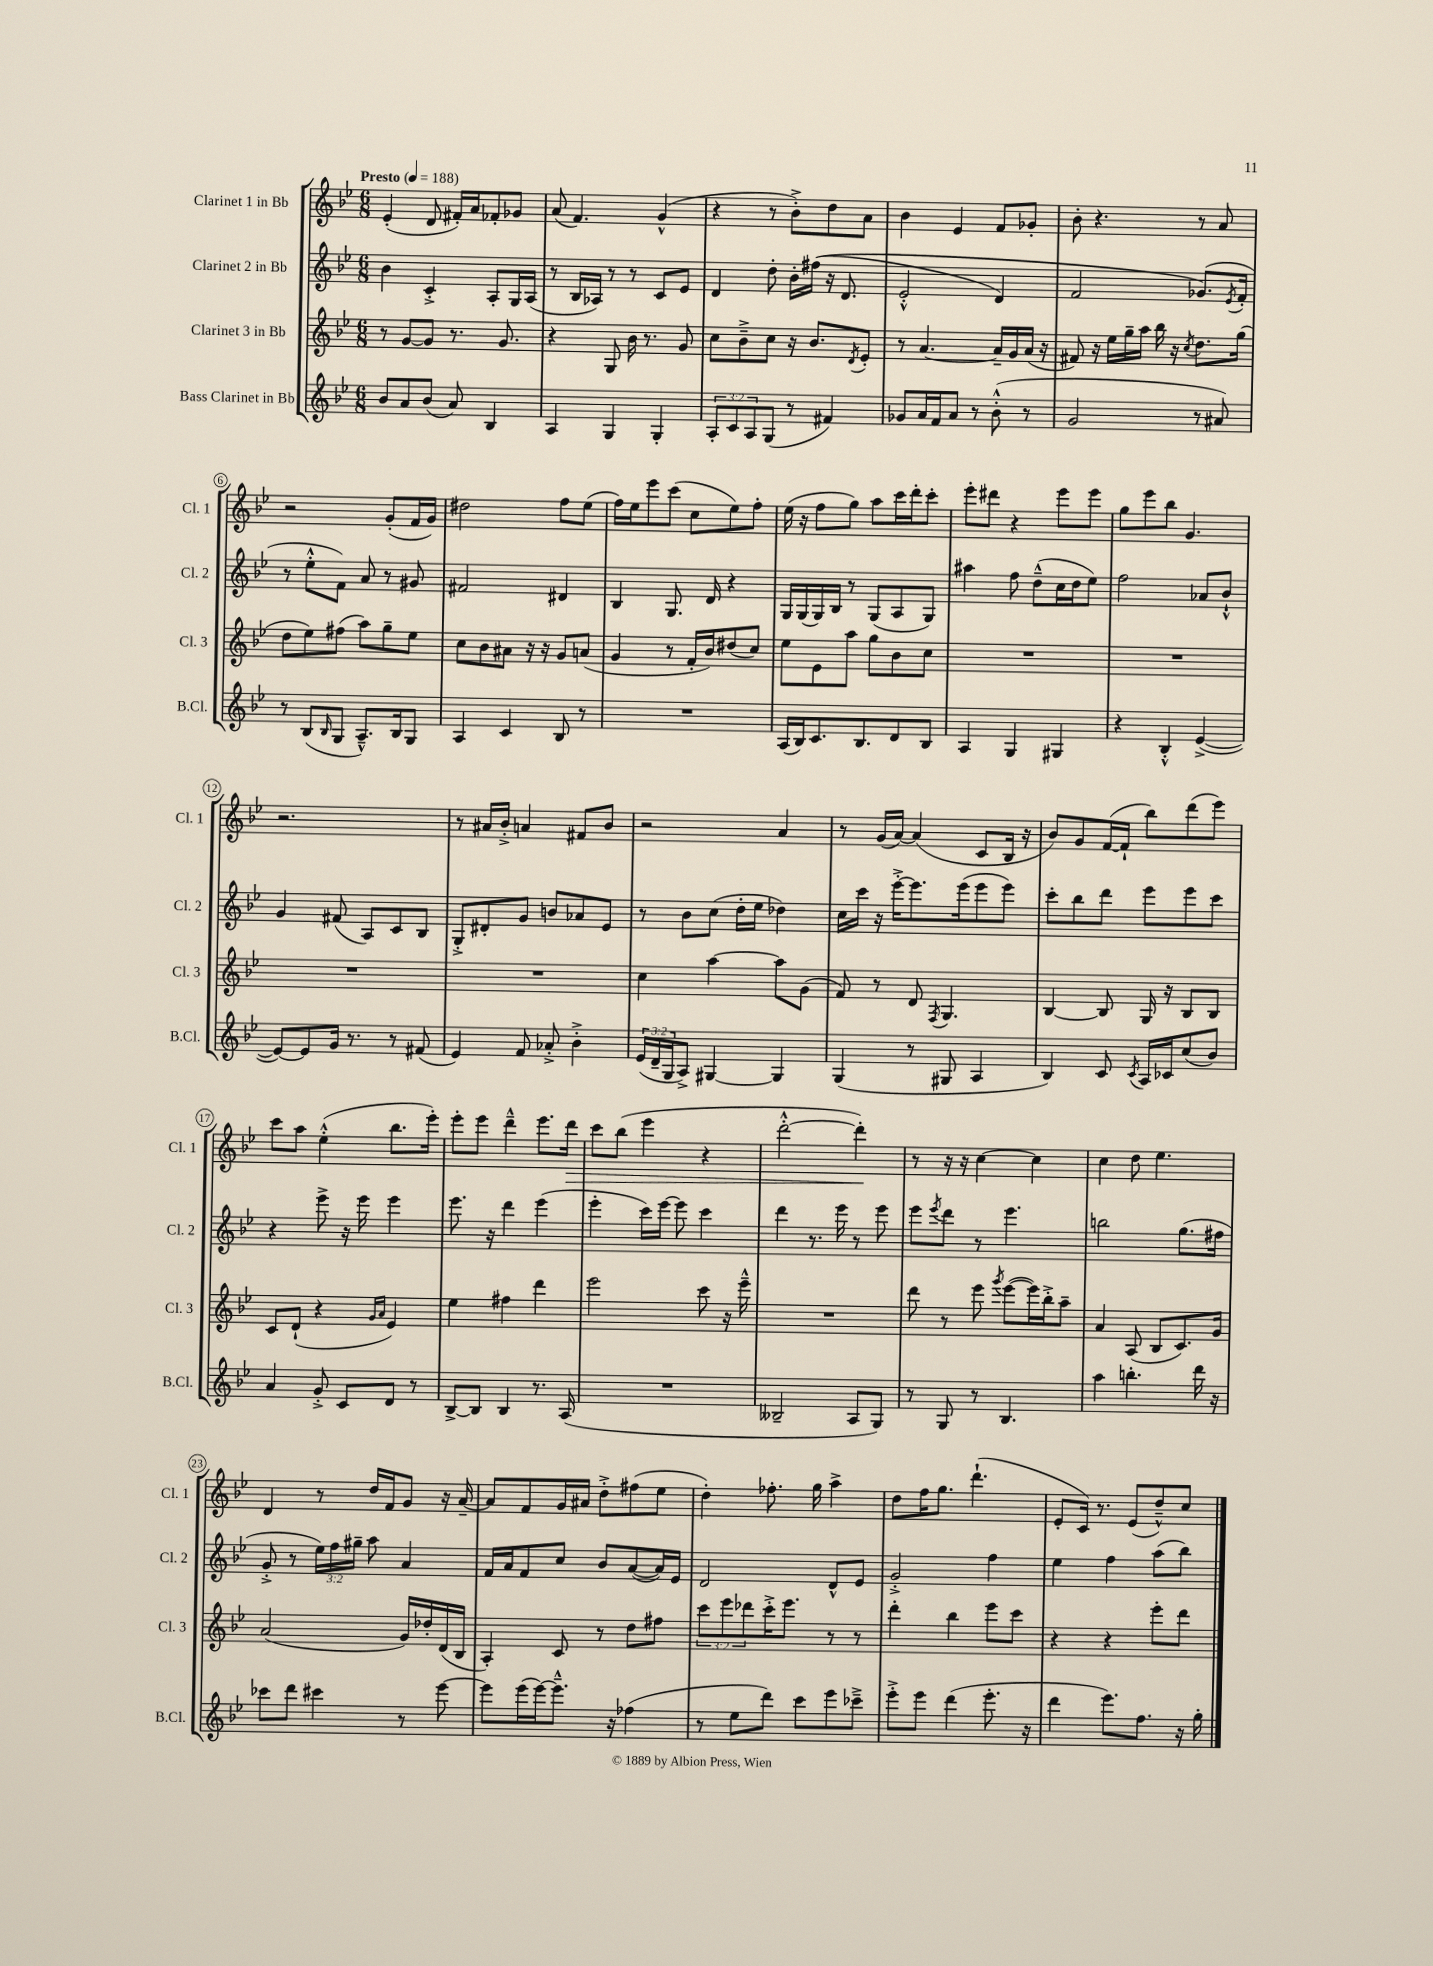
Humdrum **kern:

**kern	**kern	**kern	**kern
*staff4	*staff3	*staff2	*staff1
*clefG2	*clefG2	*clefG2	*clefG2
*k[b-e-]	*k[b-e-]	*k[b-e-]	*k[b-e-]
*M6/8	*M6/8	*M6/8	*M6/8
*MM188	*MM188	*MM188	*MM188
8b-/L	8r	4b-\	(4e-'/
8a/	[8g/L	.	.
(8b-/J	8g/]J	4c'^/	8d/
8a/)	8.r	.	16f#'/LL)
.	.	.	16a/J
4B-/	.	8A'/L	8f-'/
.	8.g/	.	.
.	.	16G/L	8g-/J
.	.	(16A/JJ	.
=	=	=	=
4A/	4r	8r	(8a/
.	.	16B-/LL	4.f/)
.	.	16A-/JJ)	.
4G/	8G/	8r	.
.	16b-\	8r	.
.	8.r	.	.
4G'/	.	8c/L	(4g^^/
.	8g/	8e-/J	.
=	=	=	=
12A'/L	8cc\L	4d/	4r
12c/	.	.	.
.	8b-~^\	.	.
12A/	.	.	.
(8G/J	8cc\J	8dd'\	8r
8r	16r	16b-'\LL	8b-'^\L)
.	8.b-/L	&((16ff#\JJ	.
4f#/)	.	16r	8dd\
.	.	8.d/	.
.	8qd/	.	.
.	8e-'/J	.	8a\J
=	=	=	=
8g-/L	8r	2e-'^^/	4b-\
16a/L	[4.a/	.	.
16f/J	.	.	.
8a/J	.	.	4e-/
8r	.	.	.
(8b-'^^\	16a~/]LL	4d/)	8f/L
.	16g/	.	.
8r	(16a/JJ	.	8g-'/J
.	16r	.	.
=	=	=	=
2g/	8f#/)	2f/	8b-'\
.	16r	.	4.r
.	16ee-\LL	.	.
.	16gg~\	.	.
.	16aa\JJ	.	.
.	16bb-\	.	.
.	16r	.	.
.	8qcc/	.	.
8r	8.dd\L	(8.g-/L&)	8r
8a#/)	.	.	8a/
.	.	8qe-/	.
.	(16gg\Jk	16f'/Jk	.
=	=	=	=
8r	8dd\L	8r	2r
(8B-/L	8ee-\)	8ee-'^^\L	.
16qqB-/	.	.	.
8G/J	(8ff#\J	8f\J)	.
8.A~^^/L)	8aa\L)	8a/	.
.	8gg~\	8r	(8g'/L
16B-/k	.	.	.
8G/J	8ee-\J	8g#/	16f/L
.	.	.	16g/JJ)
=	=	=	=
4A/	8cc\L	2f#/	2dd#\
.	8b-\	.	.
4c/	8a#\J	.	.
.	16r	.	.
.	16r	.	.
8B-/	8g/L	4d#/	8ff\L
8r	(8a/J	.	(8ee-\J
=	=	=	=
2.r	4g/	4B-/	16ff\LL)
.	.	.	16ee-\J
.	.	.	8eee-\
.	8r	8.G/	(8ccc\J
.	16f'/LL	.	8cc\L
.	16b-/J)	16d/	.
.	(8dd#/	4r	8ee-\)
.	8cc/J)	.	8ff'\J
=	=	=	=
(16A/LL	8ee-\L	16G/LL	(16ee-\
16B-/J)	.	(16G/	16r
8.c/	8e-\	16G/)	8ff\L
.	.	16B-/JJ	.
.	8aa\J	8r	8gg\J)
8.B-/	.	.	.
.	8gg\L	(8G/L	8aa\L
8d/	8b-\	8A/	16ccc\L
.	.	.	16ddd'\J
8B-/J	8cc\J	8G/J)	8ccc'\J
=	=	=	=
4A/	2.r	4aa#\	8eee-'\L
.	.	.	8ddd#\J
4G/	.	8ff\	4r
.	.	(8dd~^^\L	.
4G#/	.	16cc\L	8eee-\L
.	.	16dd\J	.
.	.	8ee-\J)	8eee-\J
=	=	=	=
4r	2.r	2ff\	8gg\L
.	.	.	8eee-\
4B-'^^/	.	.	8bb-\J
.	.	.	4.g/
([4e-^/	.	8a-/L	.
.	.	8b-`^^/J	.
=	=	=	=
8e-/_L)	2.r	4g/	2.r
8e-/]	.	.	.
16g/Jk	.	(8f#/	.
8.r	.	.	.
.	.	8A/L)	.
8r	.	8c/	.
(8f#/	.	8B-/J	.
=	=	=	=
4e-/)	2.r	8G'^/L	8r
.	.	8d#'/	16a#/LL
.	.	.	16b-'^/JJ
8f/	.	8g/J	4a/
8a-'^/	.	8b/L	.
4b-'^\	.	8a-/	8f#/L
.	.	8e-/J	8b-/J
=	=	=	=
(24e-/LL	4cc\	8r	2r
24d~/	.	.	.
24G/J	.	.	.
8A^/J)	.	8b-\L	.
[4G#/	[4aa\	(8cc\J	.
.	.	16dd'\LL	.
.	.	16ee-\JJ	.
4G#/]	8aa\]L	4dd-\)	4a/
.	(8g\J	.	.
=	=	=	=
(4G/	8f/)	16cc\LL	8r
.	.	16ccc\JJ	.
.	8r	16r	(16g/LL
.	.	[16eee-'^\LK	[16a/JJ)
8r	8d/	8.eee-\]	(4a/]
.	8qF/	.	.
8G#/	4.G/	.	.
.	.	(16eee-\k	.
4A/	.	8eee-\	8c/L
.	.	8eee-\J)	16B-/Jk
.	.	.	16r
=	=	=	=
4B-/)	[4B-/	8ccc'\L	8b-/L)
.	.	8bb-\	8g/
8c/	8B-/]	8ddd\J	([16f/L
.	.	.	16f`/]JJ
8qc/	.	.	.
16A/LL	16G/	8eee-\L	8bb-\L)
16c-/J	16r	.	.
(8cc/	8B-/L	8eee-\	(8ddd\
8b-/J)	8B-/J	8ccc\J	8eee-\J)
=	=	=	=
4a/	8c/L	4r	8ccc\L
.	(8d`/J	.	8aa\J
8g'^/	4r	8eee-^\	(4ee-'^^\
8c/L	.	16r	.
.	.	16eee-\	.
.	16qqg/LL	.	.
.	16qqa/JJ	.	.
8d/J	4e-/)	4eee-\	8.bb-\L
8r	.	.	.
.	.	.	16eee-'\Jk)
=	=	=	=
[8B-^/L	4ee-\	8.eee-\	8eee-'\L
8B-/]J	.	.	8eee-\J
.	.	16r	.
4B-/	4ff#\	4ddd\	4ddd~^^\
8.r	4ddd\	(4eee-\	8.eee-\L
(16A/	.	.	16ddd\Jk
=	=	=	=
2.r	2eee-\	4eee-'\	8ccc\L
.	.	.	(8bb-\J
.	.	16ccc\LL)	4eee-\
.	.	[16eee-\JJ	.
.	.	8eee-\]	.
.	8ccc\	4ccc\	4r
.	16r	.	.
.	16eee-~^^\	.	.
=	=	=	=
2B--~/	2.r	4ddd\	[2ddd'^^\
.	.	8.r	.
.	.	16eee-\	.
8A/L	.	8r	4ddd'\])
8G/J)	.	8eee-\	.
=	=	=	=
8r	8ddd\	8eee-\L	8r
.	.	8qeee-/	.
8G/	8r	8ddd\J	16r
.	.	.	16r
8r	8eee-\	8r	[4cc\
.	8qggg/	.	.
4.B-/	([8eee-\L	4.eee-\	.
.	16eee-\]L)	.	4cc\]
.	16bb-'^\J	.	.
.	8aa~\J	.	.
=	=	=	=
4aa\	4a/	2bb\	4cc\
4.bb'\	(8A/	.	8dd\
.	8B-/L	.	4.ee-\
.	8.c/)	(8.gg\L	.
16ddd\	.	.	.
16r	16g/Jk	16ff#\Jk	.
=	=	=	=
8ccc-\L	(2a/	8g'^/	4d/
8ddd\J	.	8r	.
4ccc#\	.	24ee-\LL)	8r
.	.	24ff\	.
.	.	24gg#~\JJ	.
.	.	8aa\	16dd/LL
.	.	.	16f/J
8r	16g/LL)	4a/	8g/J
.	16dd-'/	.	.
[8eee-\	(16d/	.	16r
.	16B-/JJ	.	[16a~/
=	=	=	=
8eee-\]L	4A'/)	16f/LL	8a/]L
.	.	16a/J	.
(16eee-\L	.	8f/	8f/
[16eee-\J)	.	.	.
8.eee-~^^\]J	8c/	8cc/J	16g/L
.	.	.	16a#/JJ
.	8r	8b-/L	8dd'^\L
16r	.	.	.
(4ff-\	8dd\L	([8a/	(8ff#\
.	8ff#\J	16a/]L)	8ee-\J
.	.	16e-/JJ	.
=	=	=	=
8r	12ccc\L	2d/	4dd'\)
.	12eee-\	.	.
8ee-\L	.	.	.
.	12ddd-\	.	.
8ddd\J)	16ccc'^\K	.	8.ff-'\
.	8.eee-\J	.	.
8ccc\L	.	.	.
.	.	.	16gg\
8eee-\	8r	8d^^/L	4aa^\
8ccc-~^\J	8r	8e-/J	.
=	=	=	=
8eee-'^\L	4ddd'\	2g'^/	8dd\L
8eee-\J	.	.	16ff\K
.	.	.	8.gg\J
(4ddd\	4bb-\	.	.
.	.	.	(4.ddd`\
8.eee-'\	8eee-\L	4ff\	.
.	8ccc\J	.	.
16r	.	.	.
=	=	=	=
4ddd\	4r	4ee-\	8e-'/L
.	.	.	16c/Jk)
.	.	.	8.r
8.eee-\L)	4r	4ff\	.
.	.	.	(8e-/L
8.ff\J	.	.	.
.	8eee-'\L	(8aa\L	8dd~^^/)
16r	8ddd\J	8bb-\J)	8cc/J
16gg'\	.	.	.
==	==	==	==
*-	*-	*-	*-
